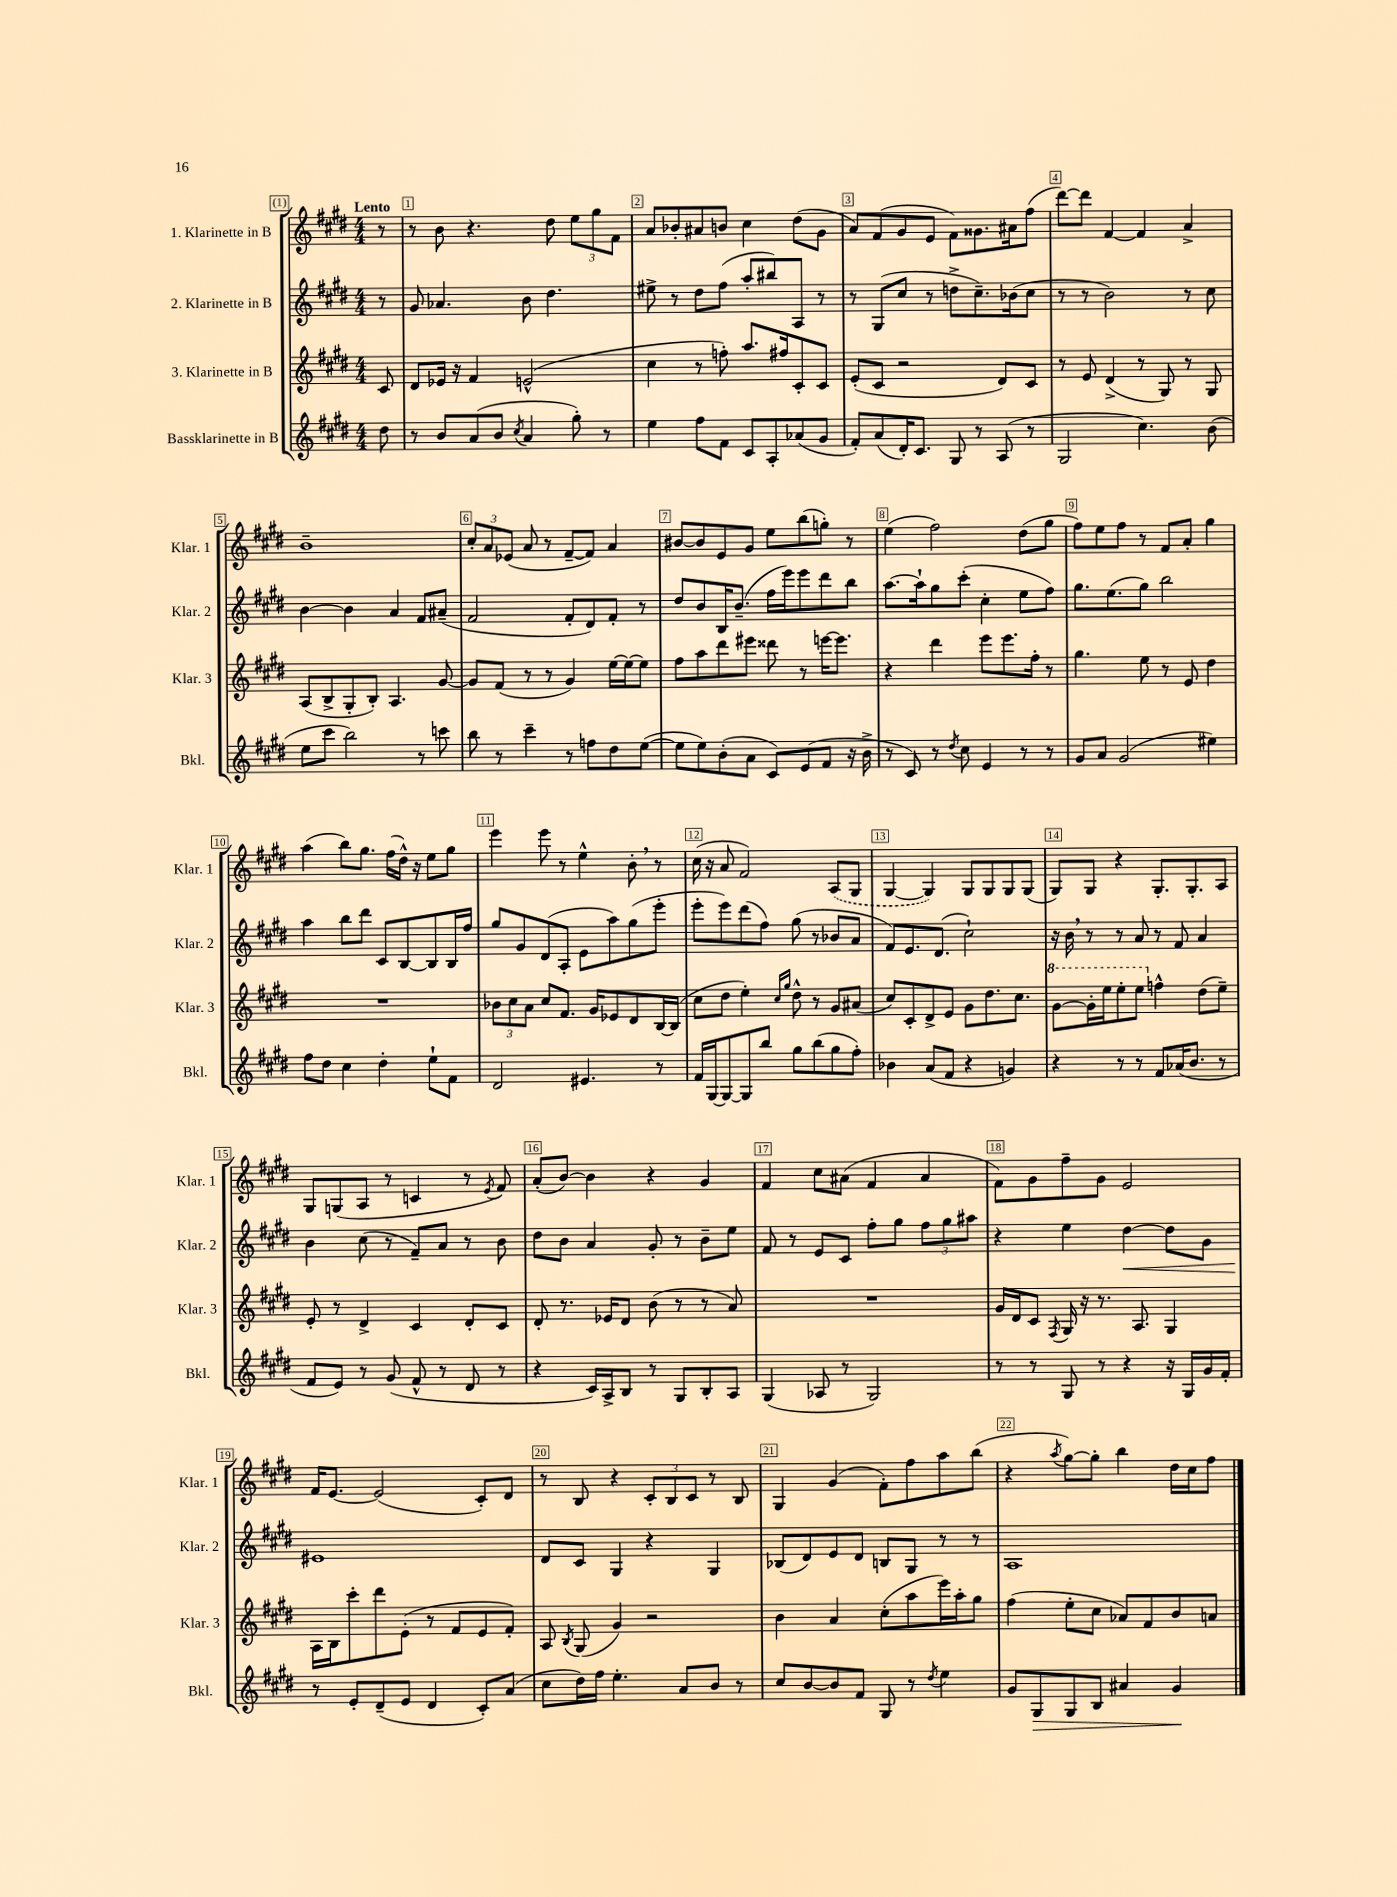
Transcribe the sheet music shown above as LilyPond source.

<<
\new StaffGroup <<
\new Staff = "s0" \with { instrumentName = "1. Klarinette in B" shortInstrumentName = "Klar. 1" } {
    \clef treble \key e \major \numericTimeSignature \time 4/4 \partial 8 \tempo "Lento"
    \autoBeamOff r8 |
    r8 b'8 r4. dis''8 \tuplet 3/2 { e''8[ gis''8 fis'8] } |
    a'8[ bes'8-. ais'8 b'8] cis''4 dis''8[( gis'8] |
    a'8[) fis'8( gis'8 e'8] fis'8[) gisis'8. ais'16 fis''8]( |
    dis'''8[~) dis'''8] fis'4~ fis'4 a'4-> |
    b'1-- |
    \tuplet 3/2 { cis''8[-. a'8 ees'8]( } a'8 r8 fis'8[~-- fis'8]) a'4 |
    bis'8[~ bis'8 e'8 gis'8] e''8[ b''8( g''8]-.) r8 |
    e''4( fis''2) dis''8[( gis''8] |
    fis''8[) e''8 fis''8] r8 fis'8[ a'8]-. gis''4 |
    a''4( b''8[) gis''8.] fis''16[( dis''16]-^) r16 e''8[ gis''8] |
    e'''4 e'''8 r8 e''4-^ b'8-. \breathe r8 |
    cis''16( r16 a'8 fis'2) \once \slurDashed a8[( gis8] |
    gis4~ gis4) gis8[ gis8 gis8 gis8]( |
    gis8[) gis8] r4 gis8.[-. gis8.-. a8] |
    gis8[ g8( a8] r8 c'4 r8 \acciaccatura { e'8 } fis'8) |
    a'8[-.( b'8]~) b'4 r4 gis'4 |
    fis'4 cis''8[ ais'8]( fis'4 ais'4 |
    fis'8[) gis'8 fis''8-- gis'8] e'2 |
    fis'16[ e'8.]~ e'2( cis'8[-.) dis'8] |
    r8 b8 r4 \tuplet 3/2 { cis'8[-. b8 cis'8] } r8 b8 |
    gis4 gis'4( fis'8[-.) fis''8 a''8 b''8]( |
    r4 \acciaccatura { a''8 } gis''8[~) gis''8]-. b''4 dis''16[ cis''16 fis''8] \bar "|." |
}
\new Staff = "s1" \with { instrumentName = "2. Klarinette in B" shortInstrumentName = "Klar. 2" } {
    \clef treble \key e \major \numericTimeSignature \time 4/4 \partial 8
    \autoBeamOff r8 |
    gis'8 aes'4. b'8 dis''4. |
    eis''8-> r8 dis''8[ fis''8]( a''8[-. bis''8) a8] r8 |
    r8 gis8[( cis''8] r8 d''8[-> cis''8.--) bes'16( cis''8] |
    r8 r8 b'2) r8 cis''8 |
    b'4~ b'4 a'4 fis'8[ ais'8]--( |
    fis'2 fis'8[-. dis'8) fis'8]-. r8 |
    dis''8[ b'8 b16 b'8.]--( fis''16[ e'''16) e'''8 dis'''8 b''8] |
    a''8.[~ a''16-! gis''8 cis'''8]-.( cis''4-. e''8[ fis''8]) |
    gis''8.[ e''8.( gis''8]) b''2 |
    a''4 b''8[ dis'''8] cis'8[ b8~ b8 b16 fis''16] |
    gis''8[ gis'8 dis'8( a8]-. e'8[ a''8) gis''8( e'''8]-. |
    e'''8[-. e'''8) dis'''8( fis''8]) gis''8( r8 bes'8[ a'8] |
    fis'8[) e'8. dis'8.]( cis''2-!) |
    r16 b'16 \breathe r8 r8 a'8 r8 fis'8 a'4 |
    b'4 cis''8( r8 fis'8[--) a'8] r8 b'8 |
    dis''8[ b'8] a'4 gis'8-. r8 b'8[-- e''8] |
    fis'8 r8 e'8[ cis'8] fis''8[-. gis''8] \tuplet 3/2 { fis''8[ gis''8 ais''8] } |
    r4 e''4 dis''4~\< dis''8[ gis'8] |
    eis'1\! |
    dis'8[ cis'8] gis4 r4 gis4 |
    bes8[( dis'8) e'8 dis'8] b8[ gis8] r8 r8 |
    a1 \bar "|." |
}
\new Staff = "s2" \with { instrumentName = "3. Klarinette in B" shortInstrumentName = "Klar. 3" } {
    \clef treble \key e \major \numericTimeSignature \time 4/4 \partial 8
    \autoBeamOff cis'8 |
    dis'8[ ees'16] r16 fis'4 e'2-^( |
    cis''4 r8 f''8-.) a''8.[ fis''16 cis'8-. cis'8] |
    e'8[-.( cis'8] r2 dis'8[) cis'8] |
    r8 e'8 dis'4->( r8 gis8) r8 gis8 |
    a8[( b8-> gis8-. b8]-.) a4. gis'8~ |
    gis'8[ fis'8]( r8 r8 gis'4) e''16[~ e''16~ e''8] |
    fis''8[ a''8 dis'''8 eis'''8] disis'''8 r8 e'''16[~ e'''8.] |
    r4 dis'''4 e'''8[ e'''8. fis''16]-. r8 |
    gis''4. e''8 r8 e'8 dis''4 |
    R1 |
    \tuplet 3/2 { bes'8[ cis''8 a'8] } cis''8[ fis'8.] gis'16[ ees'8 dis'8 b16~ b16]( |
    cis''8[ dis''8] e''4-.) \grace { cis''16[ gis''16] } dis''8-^ r8 gis'8[ ais'8]( |
    cis''8[) cis'8-. dis'8-> e'8] gis'8[ dis''8. cis''8.] |
    \ottava #1 gis''8[~ gis''16-. e'''16 e'''8-. e'''8] \ottava #0 f''4-^ dis''8[( e''8]--) |
    e'8-. r8 dis'4-> cis'4 dis'8[-. cis'8] |
    dis'8-. r8. ees'16[ dis'8] b'8( r8 r8 a'8) |
    R1 |
    gis'16[ dis'16 cis'8] \acciaccatura { fis8 } gis16 r16 r8. a8. gis4 |
    a16[ b16 cis'''8-. dis'''8 e'8]-.( r8 fis'8[ e'8 fis'8]-.) |
    a8 \acciaccatura { b8 } gis8( gis'4) r2 |
    b'4 a'4 cis''8[-.( a''8 e'''16) a''16-. gis''8] |
    fis''4( e''8[-. cis''8] aes'8[) fis'8 b'8 a'8] \bar "|." |
}
\new Staff = "s3" \with { instrumentName = "Bassklarinette in B" shortInstrumentName = "Bkl." } {
    \clef treble \key e \major \numericTimeSignature \time 4/4 \partial 8
    \autoBeamOff dis''8 |
    r8 b'8[ a'8( b'8] \acciaccatura { cis''8 } a'4 gis''8-.) r8 |
    e''4 fis''8[ fis'8] cis'8[ a8-. aes'8( gis'8] |
    fis'8[-.) a'8( dis'16-.) cis'8.] gis8 r8 a8( r8 |
    gis2 cis''4.) b'8( |
    e''8[ cis'''8] b''2) r8 c'''8 |
    b''8 r8 cis'''4-- r8 f''8[ dis''8 e''8]~( |
    e''8[ e''8) b'8-.( a'8] cis'8[) e'8( fis'8] r16 b'16-> |
    r8 cis'8) r8 \acciaccatura { dis''8 } cis''8 e'4 r8 r8 |
    gis'8[ a'8] gis'2( eis''4) |
    fis''8[ dis''8] cis''4 dis''4-. e''8[-! fis'8] |
    dis'2 eis'4. r8 |
    fis'16[ gis16~ gis8~ gis8 b''8] gis''8[ b''8( gis''8 fis''8]-.) |
    bes'4 a'8[( fis'8] r4 g'4) |
    r4 r8 r8 fis'8[ aes'16( b'8.] r8 |
    fis'8[ e'8]) r8 gis'8( fis'8-^ r8 dis'8 r8 |
    r4 cis'16[) a16-> b8] r8 gis8[ b8-. a8] |
    gis4( aes8 r8 gis2) |
    r8 r8 gis8 r8 r4 r16 gis16[ gis'16 fis'16]-. |
    r8 e'8[-. dis'8--( e'8] dis'4 cis'8[-.) a'8]( |
    cis''8[ dis''16) fis''16] e''4.-. a'8[ b'8] r8 |
    cis''8[ b'8~ b'8 fis'8] gis8 r8 \acciaccatura { dis''8 } e''4 |
    gis'8[ gis8\> gis8 b8] ais'4 gis'4\! \bar "|." |
}
>>
>>
\layout { \context { \Score \override BarNumber.break-visibility = ##(#f #t #t) barNumberVisibility = #all-bar-numbers-visible \override BarNumber.stencil = #(make-stencil-boxer 0.1 0.3 ly:text-interface::print) } }
